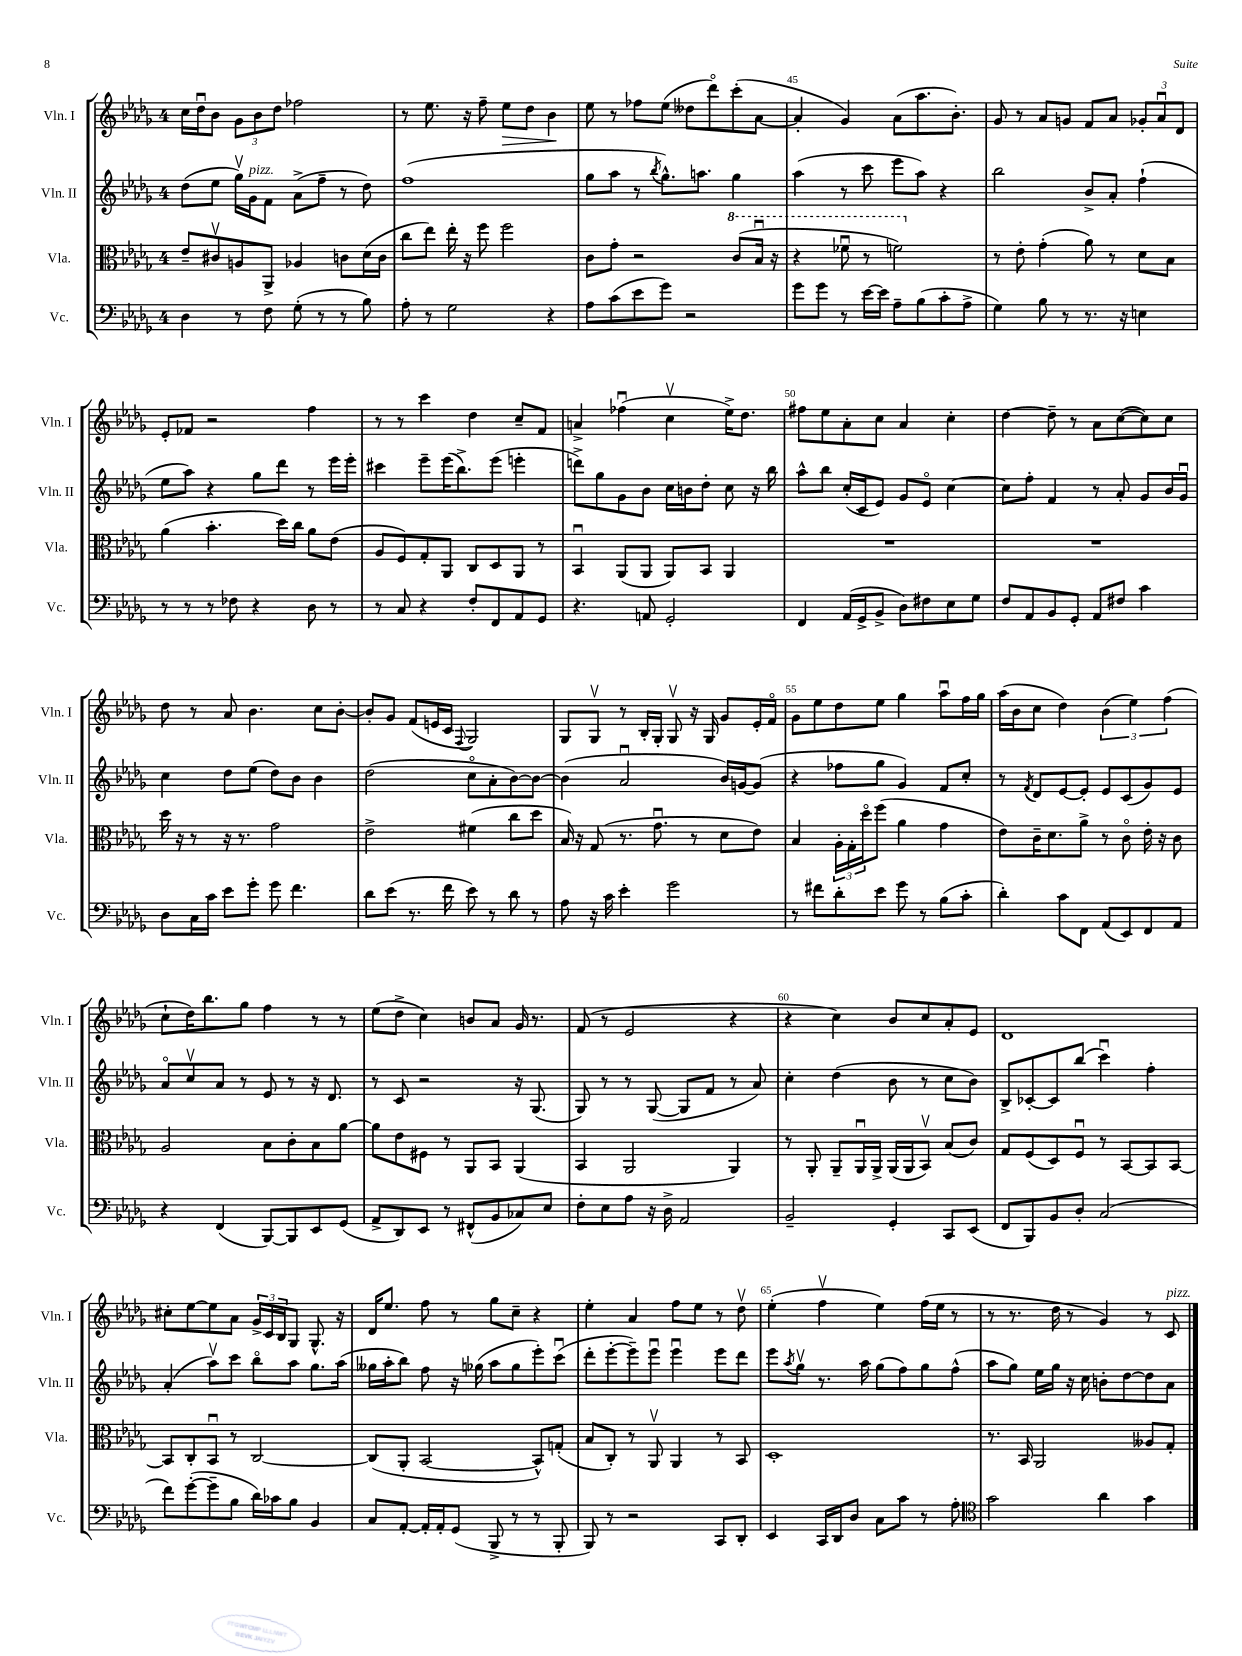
<<
\new StaffGroup <<
\new Staff = "s0" \with { instrumentName = "Vln. I" shortInstrumentName = "Vln. I" } {
    \clef treble \key des \major \once \override Staff.TimeSignature.style = #'single-digit \time 4/4
    c''16 des''16\downbow bes'8 \tuplet 3/2 { ges'8 bes'8 des''8 } fes''2 |
    r8 ees''8. r16 f''8-- ees''8\> des''8 bes'4\! |
    ees''8 r8 fes''8 ees''8( deses''8 des'''8\flageolet) c'''8-.( aes'8~ |
    aes'4-. ges'4) aes'8( aes''8. bes'8.-.) |
    ges'8 r8 aes'8 g'8 f'8 aes'8 \tuplet 3/2 { ges'8-. aes'8\downbow des'8 } |
    ees'8-. fes'8 r2 f''4 |
    r8 r8 c'''4 des''4 c''8-- f'8 |
    a'4-> fes''4\downbow( c''4\upbow ees''16->) des''8. |
    fis''8 ees''8 aes'8-. c''8 aes'4 c''4-. |
    des''4~ des''8-- r8 aes'8 c''8~( c''8) c''8 |
    des''8 r8 aes'8 bes'4. c''8 bes'8~-. |
    bes'8-. ges'8 f'8( e'16 c'16 \appoggiatura { f8 } ges2) |
    ges8 ges8\upbow r8 bes16-. ges16-. ges8\upbow r16 ges16 ges'8 ees'16-. f'16\flageolet |
    ges'8 ees''8 des''8 ees''8 ges''4 aes''8\downbow f''16 ges''16 |
    aes''16( bes'16 c''8 des''4) \tuplet 3/2 { bes'4( ees''4) f''4( } |
    c''8-! des''16) bes''8. ges''8 f''4 r8 r8 |
    ees''8( des''8-> c''4) b'8 aes'8 ges'16 r8. |
    f'8( r8 ees'2 r4 |
    r4 c''4) bes'8 c''8 aes'8-. ees'8 |
    des'1 |
    cis''8-. ees''8~ ees''8 aes'8 \tuplet 3/2 { ges'16-> c'16 bes16 } ges8 ges8.-^ r16 |
    des'16 ees''8. f''8 r8 ges''8 c''8-- r4 |
    ees''4-. aes'4 f''8 ees''8 r8 des''8\upbow |
    ees''4-.( f''4\upbow ees''4) f''16( ees''16 r8 |
    r8 r8. des''16 r8 ges'4) r8 c'8^\markup { \italic "pizz." } \bar "|." |
}
\new Staff = "s1" \with { instrumentName = "Vln. II" shortInstrumentName = "Vln. II" } {
    \clef treble \key des \major \once \override Staff.TimeSignature.style = #'single-digit \time 4/4
    des''8( ees''8 ges''16\upbow) ges'16^\markup { \italic "pizz." } f'8 aes'8->( f''8-- r8 des''8) |
    f''1( |
    ges''8 aes''8 r8 \acciaccatura { bes''8 } ges''8.-^) a''8. ges''4 |
    aes''4( r8 c'''8 ees'''8 aes''8) r4 |
    bes''2 bes'8-> aes'8-. f''4-!( |
    ees''8 aes''8) r4 ges''8 des'''8 r8 ees'''16 ees'''16-. |
    cis'''4 ees'''8-- ees'''16( bes''8.->) ees'''8( e'''4-. |
    d'''8->) ges''8 ges'8 bes'8 c''16 b'16 des''8-. c''8 r16 bes''16 |
    aes''8-^ bes''8 c''16-.( c'16 ees'8) ges'8 ees'8\flageolet c''4~ |
    c''8 f''8-. f'4 r8 aes'8-. ges'8 bes'16 ges'16\downbow |
    c''4 des''8 ees''8( des''8) bes'8 bes'4 |
    des''2( c''8\flageolet aes'8-. bes'8~) bes'8~ |
    bes'4( aes'2\downbow bes'16) g'16~ g'8( |
    r4 fes''8 ges''8 ges'4) f'8 c''8-. |
    r8 \acciaccatura { f'8 } des'8 ees'8~ ees'8-. ees'8 c'8( ges'8) ees'8 |
    aes'8\flageolet c''8\upbow aes'8 r8 ees'8 r8 r16 des'8. |
    r8 c'8 r2 r16 ges8.( |
    ges8) r8 r8 ges8~( ges8 f'8 r8 aes'8) |
    c''4-. des''4( bes'8 r8 c''8 bes'8) |
    bes8-> ces'8~-. ces'8 bes''8( c'''4\downbow) f''4-. |
    aes'4-.( aes''8\upbow) c'''8 bes''8\flageolet aes''8 ges''8. aes''16( |
    geses''16 aes''16-. bes''8) f''8 r16 ges''16( aes''8 ges''8 ees'''8-.) c'''8\downbow( |
    des'''8-. ees'''8~-. ees'''8--) ees'''8\downbow ees'''4\downbow ees'''8 des'''8 |
    ees'''8 \acciaccatura { aes''8 } ges''8\upbow r8. aes''16 ges''8( f''8) ges''8 f''8-^( |
    aes''8 ges''8) ees''16 ges''16 r16 c''16 b'8-. des''8~ des''8 aes'8 \bar "|." |
}
\new Staff = "s2" \with { instrumentName = "Vla." shortInstrumentName = "Vla." } {
    \clef alto \key des \major \once \override Staff.TimeSignature.style = #'single-digit \time 4/4
    ees'8-- cis'8\upbow a8 aes,8-> aes4 c'8 des'16( c'16 |
    c''8 ees''8) ees''16-. r16 f''8 f''2 |
    c'8 ges'8-. r2 \ottava #1 c''8( bes'16\downbow r16 |
    r4 fes''8\downbow r8 f''2) \ottava #0 |
    r8 ees'8-. ges'4-.( aes'8) r8 des'8 bes8 |
    aes'4( bes'4.-. des''16) c''16 aes'8 ees'8( |
    aes8 f8) ges8-. aes,8 c8 des8 aes,8 r8 |
    bes,4\downbow aes,8( aes,8 aes,8) bes,8 aes,4 |
    R1 |
    R1 |
    des''16 r16 r8 r16 r8. ges'2 |
    ees'2-> fis'4( c''8 des''8 |
    bes16) r16 ges8( r8. ges'8.\downbow r8 des'8 ees'8) |
    bes4 \tuplet 3/2 { aes16-. ges16-. des''16\flageolet } f''8( aes'4 ges'4 |
    ees'8) c'16-- des'8. aes'8-> r8 c'8\flageolet ees'16-. r16 c'8 |
    aes2 bes8 c'8-. bes8 aes'8~ |
    aes'8 ees'8 fis8 r8 aes,8 bes,8 aes,4( |
    bes,4 aes,2 aes,4) |
    r8 aes,8-. aes,8-- aes,16\downbow aes,16-> aes,16( aes,16 bes,8\upbow) bes8( c'8) |
    ges8 f8( des8) f8\downbow r8 bes,8~ bes,8 bes,8~ |
    bes,8 c8-. bes,8\downbow r8 c2~ |
    c8( aes,8-. bes,2~ bes,8-^) g8-.( |
    bes8 c8-.) r8 aes,8\upbow aes,4 r8 bes,8 |
    des1-. |
    r8. bes,16 aes,2 aeses8 ges8-. \bar "|." |
}
\new Staff = "s3" \with { instrumentName = "Vc." shortInstrumentName = "Vc." } {
    \clef bass \key des \major \once \override Staff.TimeSignature.style = #'single-digit \time 4/4
    des4 r8 f8 ges8-.( r8 r8 bes8) |
    aes8-. r8 ges2 r4 |
    aes8 c'8( ees'8 ges'8) r2 |
    ges'8 ges'8 r8 ees'16~ ees'16 aes8-- bes8( c'8-. aes8-> |
    ges4) bes8 r8 r8. r16 e4 |
    r8 r8 r8 fes8 r4 des8 r8 |
    r8 c8 r4 f8-. f,8 aes,8 ges,8 |
    r4. a,8 ges,2-. |
    f,4 aes,16( ges,16-> bes,8-> des8) fis8 ees8 ges8 |
    f8 aes,8 bes,8 ges,8-. aes,8 fis8 c'4 |
    des8 c16 c'16 ees'8 ges'8-. ges'8 f'4. |
    des'8 ees'8( r8. f'16 ees'8) r8 des'8 r8 |
    aes8 r16 c'16 ees'4-. ges'2 |
    r8 fis'8 des'8-. ees'8 ges'8 r8 bes8( c'8-. |
    des'4-.) c'8 f,8 aes,8( ees,8) f,8 aes,8 |
    r4 f,4( bes,,8~) bes,,8 ees,8 ges,8( |
    aes,8-> des,8) ees,8 r8 fis,8-^( bes,8 ces8) ees8 |
    f8-. ees8 aes8 r16 des16-> aes,2 |
    bes,2-- ges,4-. c,8 ees,8( |
    f,8 bes,,8) bes,8 des8-. c2( |
    f'8) ges'8~-.( ges'8-- bes8 des'16) ces'16 bes8 bes,4 |
    c8 aes,8~-. aes,16-. aes,16-. ges,8( bes,,8-> r8 r8 bes,,8-. |
    bes,,8) r8 r2 c,8 des,8-. |
    ees,4 c,16 des,16 des8 c8 c'8 r8 aes8-. |
    \clef tenor ges'2 aes'4 ges'4 \bar "|." |
}
>>
>>
\layout { \context { \Score currentBarNumber = #42 \override BarNumber.break-visibility = ##(#f #t #t) barNumberVisibility = #(every-nth-bar-number-visible 5) } }
